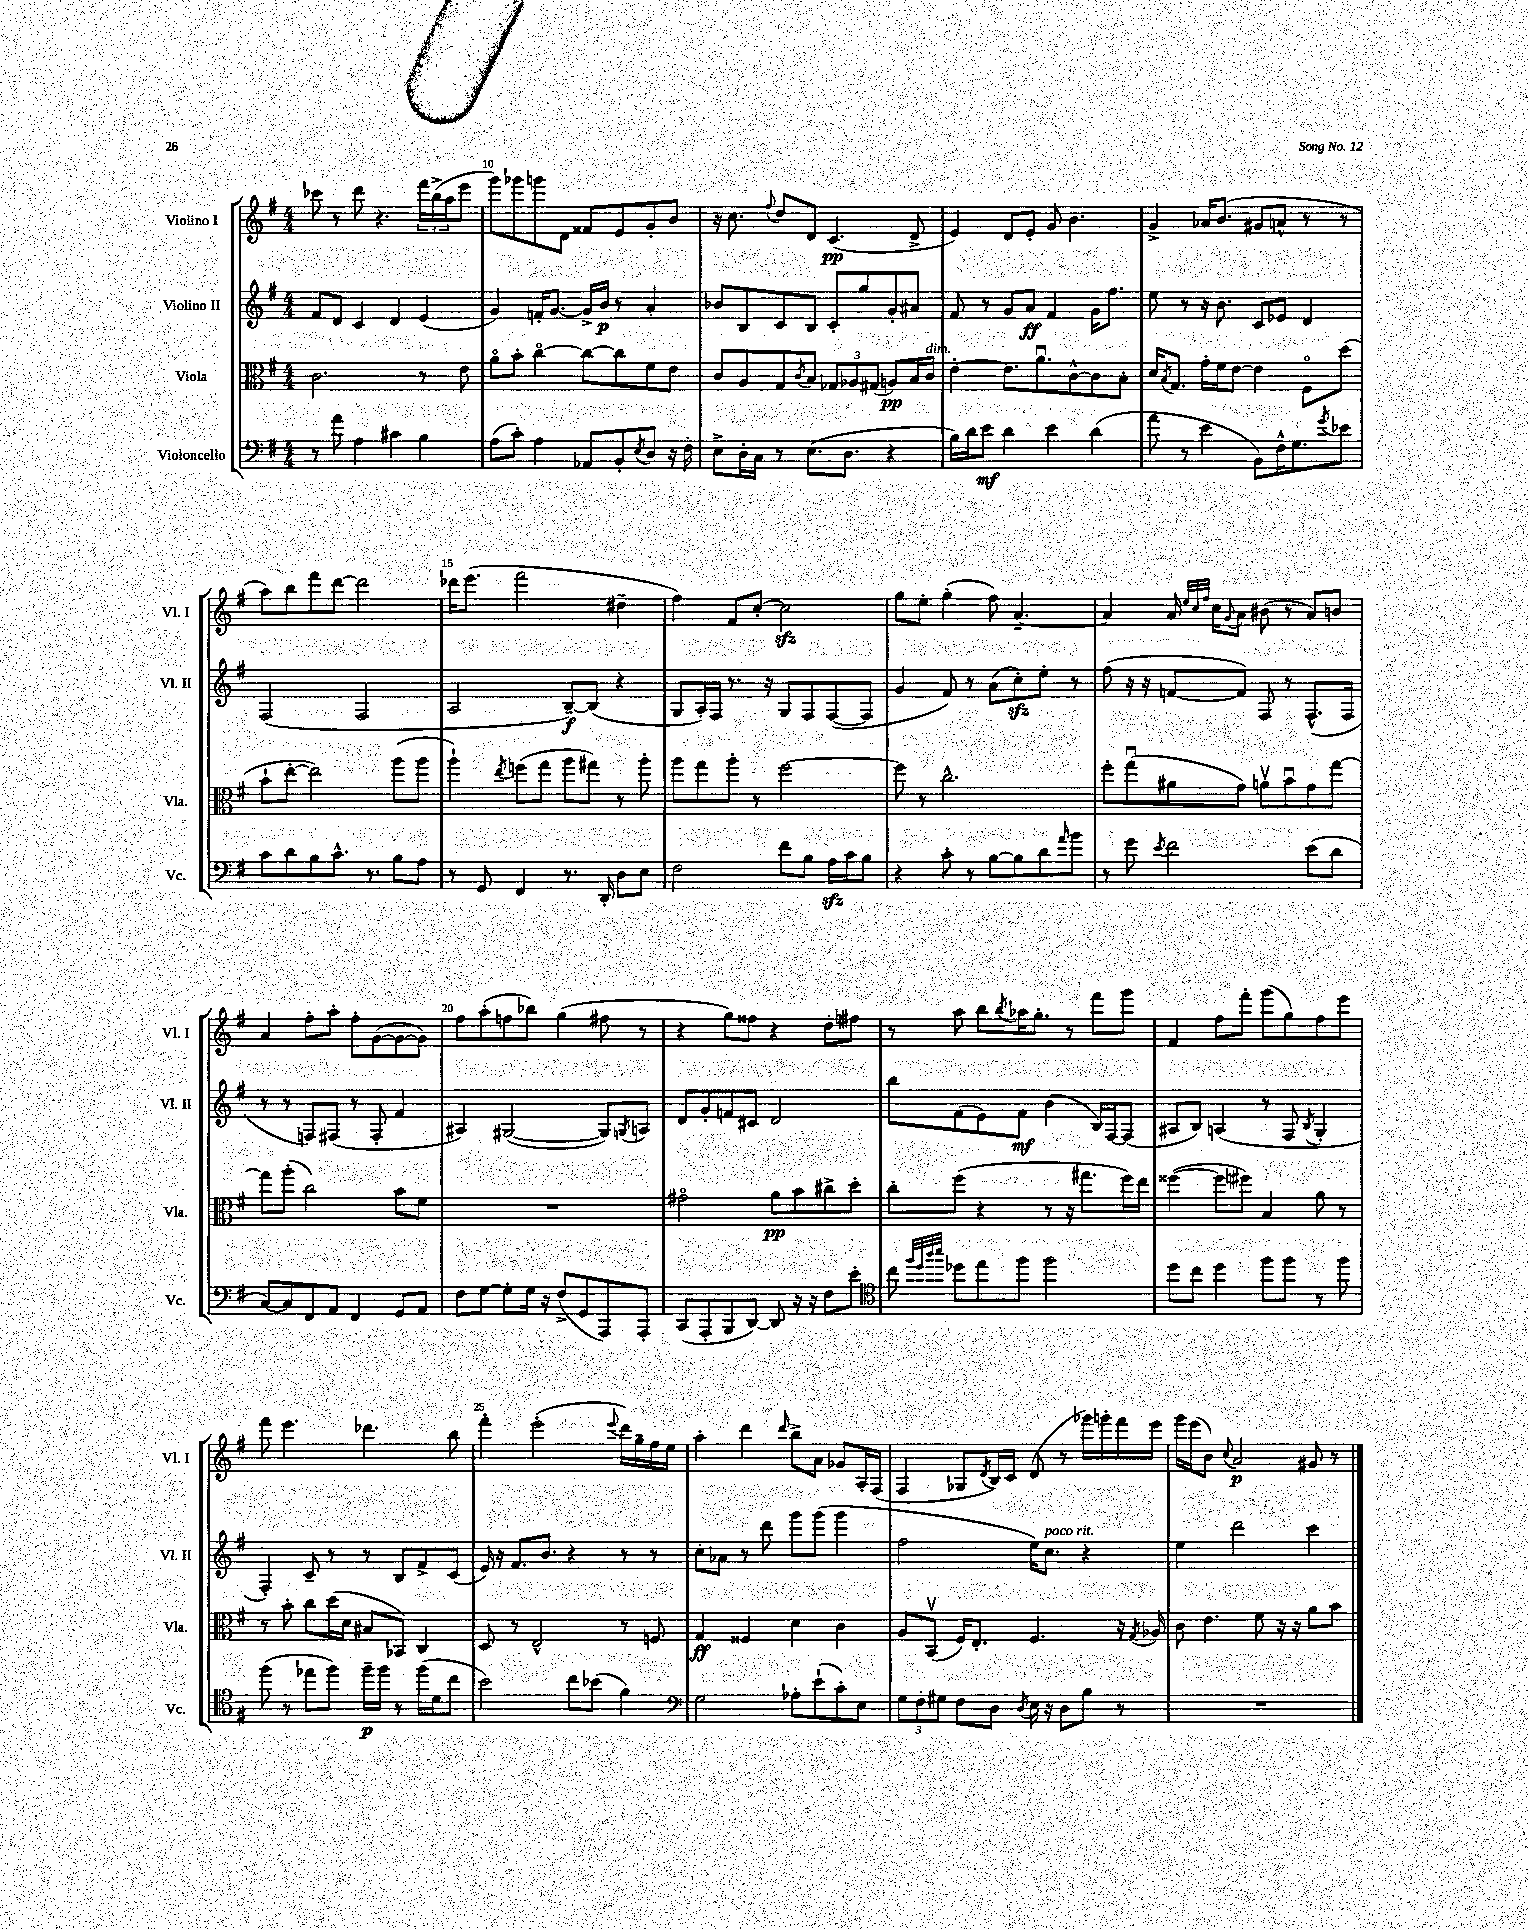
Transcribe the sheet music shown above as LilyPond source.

<<
\new StaffGroup <<
\new Staff = "s0" \with { instrumentName = "Violino I" shortInstrumentName = "Vl. I" } {
    \clef treble \key g \major \numericTimeSignature \time 4/4
    ces'''8 r8 d'''8 r4. \tuplet 3/2 { fis'''16 b''16->( a''16 } e'''8 |
    g'''8) ges'''8 g'''8 d'8 fisis'8 e'8 g'8-. b'8 |
    r16 c''8. \appoggiatura { fis''8 } d''8 d'8 c'4.\pp( d'8-> |
    e'4) d'8 e'8-. g'8 b'4. |
    g'4-> aes'16 b'8.( gis'8 a'8-^ r8 r8 |
    a''8) b''8 fis'''8 d'''8~ d'''2 |
    des'''16 e'''8.( fis'''2 dis''4-- |
    fis''4) fis'8 c''8~-. c''2\sfz |
    g''8 e''8-. g''4-.( fis''8) a'4.~-- |
    a'4 a'16 \grace { e''32 c''32 fis''32 } c''16 \appoggiatura { g'8 } a'8 bis'8( r8 a'8) b'8 |
    a'4 fis''8-. a''8-. fis''8-. g'8~( g'8~ g'8) |
    fis''8 a''8-.( f''8 bes''8) g''4( fis''8 r8 |
    r4 g''8) fisis''8 r4 d''8-. fis''8 |
    r8 a''8 b''8 \acciaccatura { b''8 } aes''16 g''8.-. r8 fis'''8 g'''8 |
    fis'4 fis''8 fis'''8-. g'''8( g''8) fis''8 e'''8 |
    fis'''8 e'''4. des'''4. b''8 |
    fis'''4-. e'''2-.( \appoggiatura { e'''8 } d'''16) g''16-- fis''16 e''16 |
    a''4-. d'''4 \grace { d'''16 } b''8-> a'8 ges'8 a16-. fis16( |
    fis4 ges8 \acciaccatura { d'8 } b16) c'16 d'8( r8 ges'''16) g'''16-. fis'''16 e'''16 |
    g'''16 e'''16( b'8) \appoggiatura { c''8 } a'2\p gis'8 r8 \bar "|." |
}
\new Staff = "s1" \with { instrumentName = "Violino II" shortInstrumentName = "Vl. II" } {
    \clef treble \key g \major \numericTimeSignature \time 4/4
    fis'8 d'8 c'4 d'4 e'4( |
    g'4) f'16-. g'8.~ g'16-> b'16\p r8 a'4-. |
    bes'8 b8 c'8 b8 c'8-. g''8 g'8-. ais'8 |
    fis'8 r8 g'8 a'8\ff fis'4 g'16 fis''8. |
    e''8 r8 r16 b'8. c'8 ees'8 d'4 |
    fis2( fis2 |
    a2 b8~--\f) b8( r4 |
    g8 a16-.) fis16 r8. r16 g8 fis8 fis8~( fis8 |
    g'4 fis'8) r8 a'8( c''8-.\sfz) e''8-. r8 |
    fis''8( r16 r16 f'8~ f'8) fis8 r8 fis8.-^( fis16 |
    r8 r8 f8) fis8( r8 fis8-. fis'4 |
    ais4) gis2~( gis8) \acciaccatura { g8 } a8 |
    d'8 g'8-. f'8 cis'8 d'2 |
    b''8 fis'8( e'8) fis'8\mf b'4( b16) fis16~ fis8( |
    ais8 b8) a4( r8 fis8 \acciaccatura { b8 } g4-. |
    fis4-.) c'8-- r8 r8 b8 fis'8-> c'8( |
    e'16) r16 fis'8. b'8. r4 r8 r8 |
    c''8-. aes'8 r8 d'''8 g'''8 g'''8( g'''4 |
    fis''2 e''16) c''8.^\markup { \italic "poco rit." } r4 |
    e''4 d'''2 c'''4 \bar "|." |
}
\new Staff = "s2" \with { instrumentName = "Viola" shortInstrumentName = "Vla." } {
    \clef alto \key g \major \numericTimeSignature \time 4/4
    c'2. r8 e'8 |
    a'8\flageolet b'8-. c''4~\flageolet c''8~ c''8 fis'8 e'8 |
    c'8 a8 g8 \acciaccatura { c'8 } b8 \tuplet 3/2 { ges8 aes8 gis8( } a8\pp) b16 c'16^\markup { \italic "dim." } |
    e'4~-. e'8. a'8.\downbow c'8~-^ c'8 b8-. |
    d'16 \acciaccatura { b8 } g8. g'16-. fis'16 e'8~ e'4 fis8\flageolet d''8( |
    b'8-! e''8~-. e''2) a''8( a''8 |
    a''4-!) \acciaccatura { e''8 } f''8( g''8 a''8 gis''8) r8 a''8-. |
    a''8 g''8 a''8-. r8 fis''2~ |
    fis''8 r8 c''2.-^ |
    fis''8-. g''8\downbow( ais'8 g'8) a'8\upbow b'8\downbow g'8 g''8~ |
    g''8 a''8-.( c''2) b'8 fis'8 |
    R1 |
    gis'2\flageolet a'8\pp b'8 cis''8-> d''8-. |
    c''8-. fis''8( r4 r8 r16 gis''8. fis''16) e''16 |
    fisis''4~( fisis''8 fis''8) b4 a'8 r8 |
    r8 b'8-. c''8 d''16( d'16 bis8 bes,8) c4 |
    d8 r8 e2-^ r8 f8 |
    g4\ff fisis4 d'4 c'4 |
    a8 b,8\upbow( fis16) e8.-. fis4. r16 \acciaccatura { g8 } aes16 |
    c'8 e'4. fis'8 r16 r16 a'8 b'8 \bar "|." |
}
\new Staff = "s3" \with { instrumentName = "Violoncello" shortInstrumentName = "Vc." } {
    \clef bass \key g \major \numericTimeSignature \time 4/4
    r8 a'8 a4 cis'4 b4 |
    a8( c'8-.) a4 aes,8 b,8-. \acciaccatura { e8 } d8 r16 fis16-. |
    e8-> d16-. c16 r8 e8.( d8. r4 |
    b16) d'16 e'8\mf d'4 e'4 d'4( |
    a'8 r8 e'4 b,8) fis16-^ g8. \acciaccatura { g'8 } ees'8 |
    c'8 d'8 b8 c'8.-^ r8. b8 a8 |
    r8 g,8 fis,4 r8. d,16-. d8 e8 |
    fis2 fis'8 b8 a16\sfz c'16 b8 |
    r4 c'8-. r8 b8~ b8 d'8 \grace { a'16 } b'8 |
    r8 g'8 \acciaccatura { e'8 } fis'2 e'8( d'8 |
    c8~) c8 fis,8 a,8 fis,4 g,8 a,8 |
    fis8 g8~ g8-. g16 r16 fis8->( g,8 a,,8) a,,8-. |
    c,8( a,,8-. b,,8 d,8~) d,8 r16 r16 fis8 e'8-. |
    \clef tenor c''8 \grace { fis''32 d''32 a''32 b''32 } des''8 e''8 fis''8 fis''2 |
    d''8 c''8 d''4 fis''8 fis''8 r8 fis''8 |
    fis''8( r8 ees''8 fis''8) fis''16--\p fis''16 r8 fis''16( d'16 c''8 |
    b'2) c''8 bes'8( fis'4) |
    \clef bass g2 aes8-. e'8-!( c'8-.) e8 |
    \tuplet 3/2 { g8 fis8-. gis8 } fis8 d8 \acciaccatura { d8 } e16 r16 d8 b8 r8 |
    R1 \bar "|." |
}
>>
>>
\layout { \context { \Score currentBarNumber = #9 \override BarNumber.break-visibility = ##(#f #t #t) barNumberVisibility = #(every-nth-bar-number-visible 5) } }
